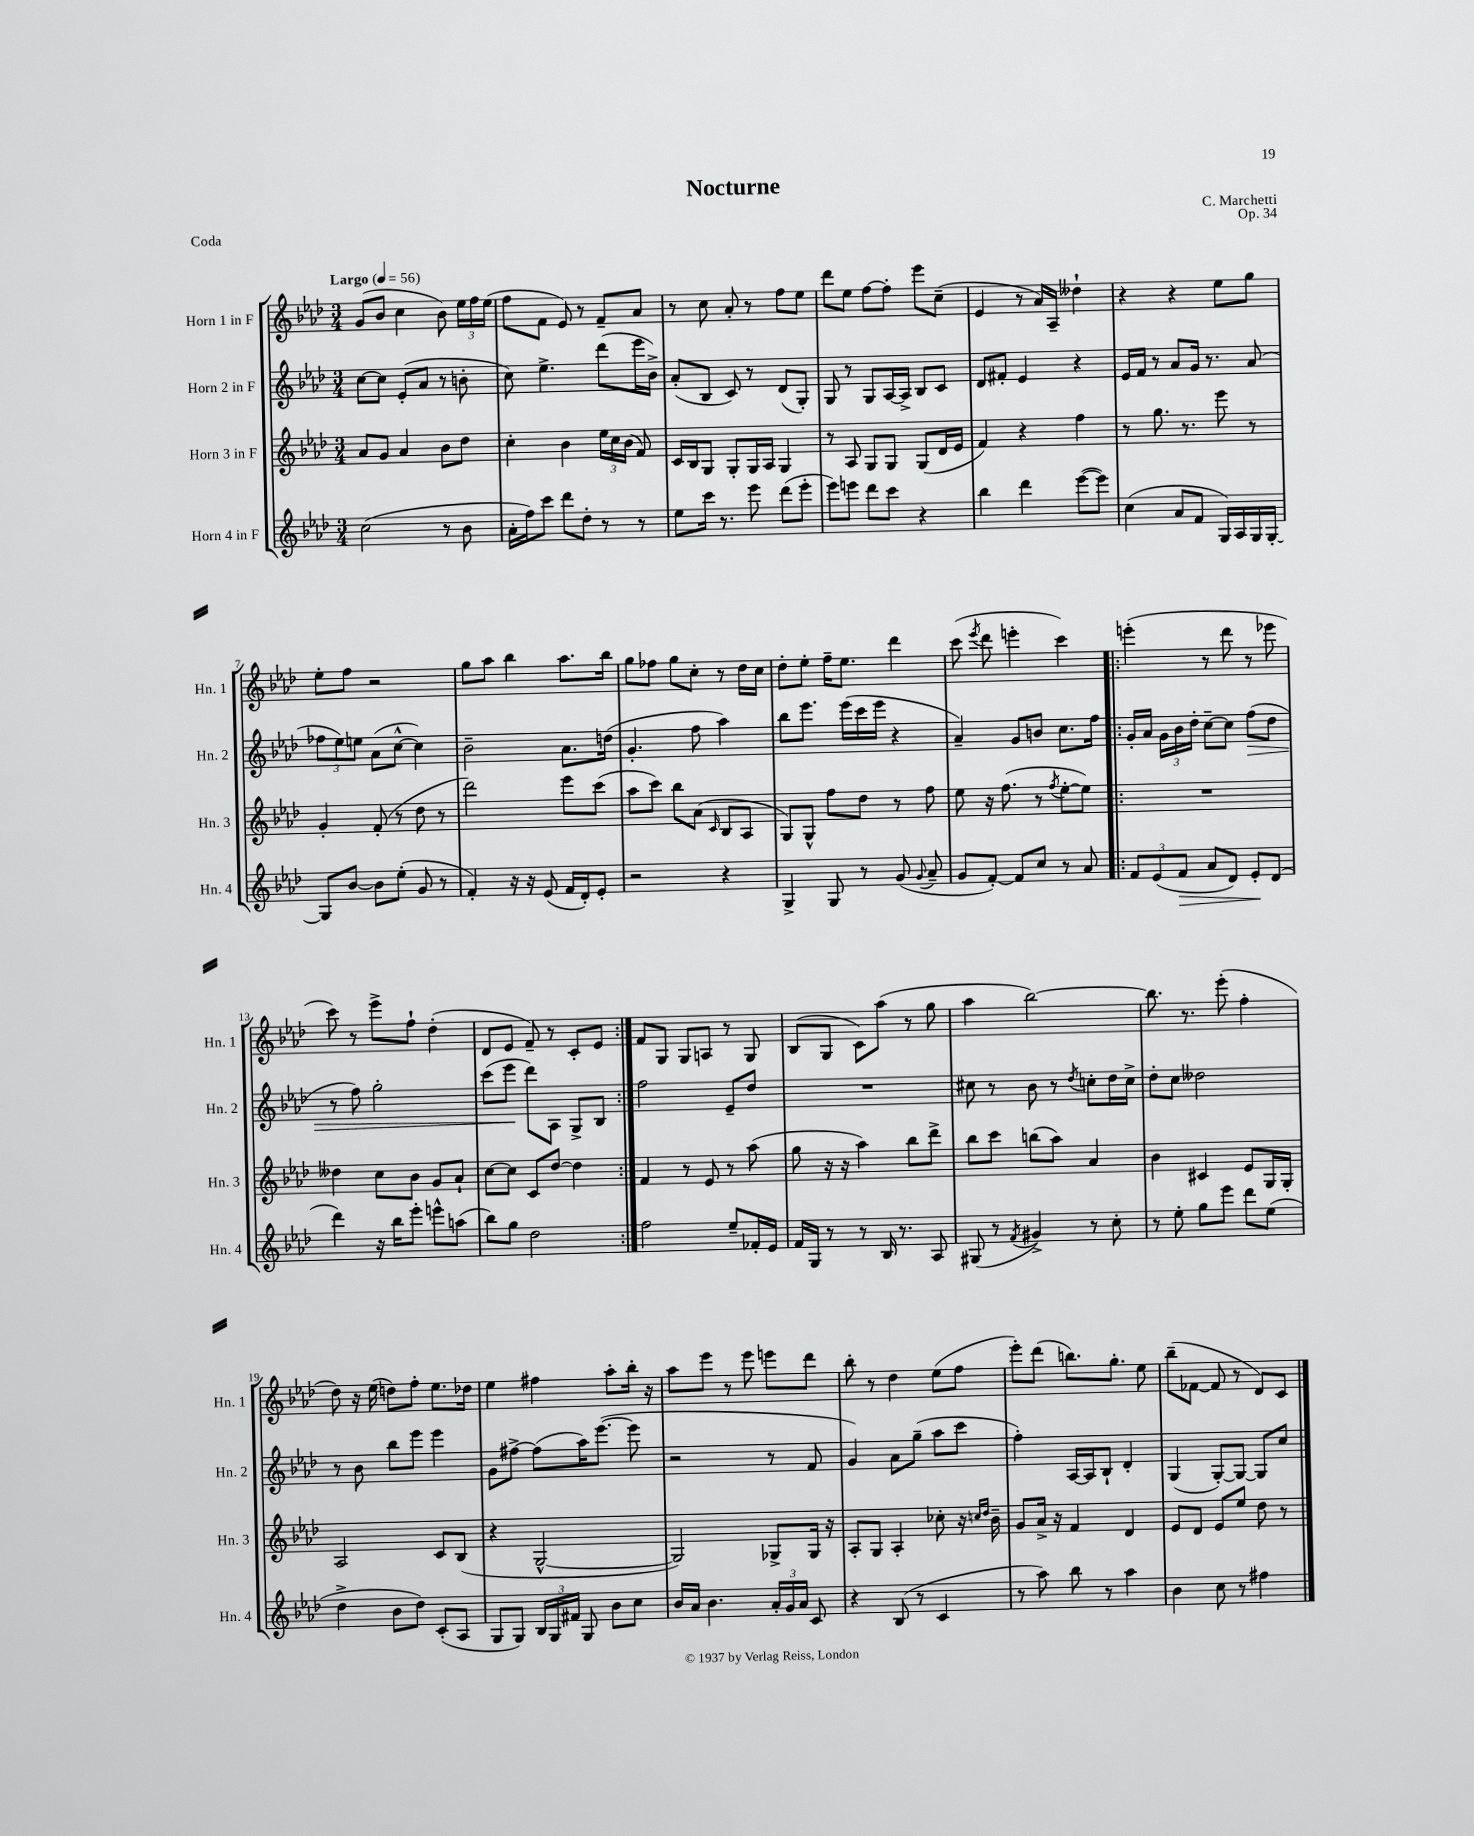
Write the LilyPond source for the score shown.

\header { title = "Nocturne" composer = "C. Marchetti" opus = "Op. 34" piece = "Coda" }
<<
\new StaffGroup <<
\new Staff = "s0" \with { instrumentName = "Horn 1 in F" shortInstrumentName = "Hn. 1" } {
    \clef treble \key aes \major \numericTimeSignature \time 3/4 \tempo "Largo" 4 = 56
    \autoBeamOff g'8[( bes'8] c''4 bes'8) \tuplet 3/2 { ees''16[ f''16 ees''16]( } |
    f''8[ f'8] ees'8) r8 f'8[-- aes'8] |
    r8 c''8 aes'8-. r8 f''8[ ees''8] |
    des'''8[ ees''8] f''8[~ f''8]-. ees'''8[ c''8]--( |
    ees'4 r8 aes'16[) aes16]-- deses''4-! |
    r4 r4 ees''8[ g''8] |
    ees''8[-. f''8] r2 |
    g''8[ aes''8] bes''4 aes''8.[ bes''16] |
    g''8[ fes''8] g''8[ c''8]-. r8 des''16[ c''16] |
    des''8[-. ees''8]-. f''16[-- ees''8.] des'''4 |
    c'''8( \acciaccatura { ees'''8 } des'''8 e'''4-. c'''4) |
    \repeat volta 2 { e'''4-.( r8 des'''8 r8 ees'''8 |
    c'''8) r8 ees'''8[-> f''8]-! des''4-.( |
    des'8[ ees'8] f'8--) r8 c'8[-. ees'8] | }
    f'8[ g8] g8[ a8] r8 g8 |
    bes8[( g8] c'8[) aes''8]( r8 g''8 |
    aes''4 bes''2~) |
    bes''8. r8. ees'''8-.( f''4-. |
    des''8) r16 ees''16( d''8[) f''8]-. ees''8.[ des''16] |
    ees''4 fis''4 aes''8[-. bes''16]-. r16 |
    aes''8[ ees'''8] r8 ees'''8 e'''8[ des'''8] |
    bes''8-. r8 des''4 ees''8[( f''8] |
    ees'''8[-.) des'''8]( b''8.[) g''8.]-. ees''8 |
    bes''8[--( fes'8]~ fes'8 r8 des'8[) c'8] \bar "|." |
}
\new Staff = "s1" \with { instrumentName = "Horn 2 in F" shortInstrumentName = "Hn. 2" } {
    \clef treble \key aes \major \numericTimeSignature \time 3/4
    \autoBeamOff c''8[~ c''8] ees'8[-.( aes'8] r8 b'8-. |
    c''8) ees''4.-> des'''8[( ees'''16 bes'16]->) |
    aes'8[-.( bes8] c'8) r8 des'8[( g8]-.) |
    g8 r8 g8[ aes16~ aes16]-> bes8[ c'8] |
    des'8[ fis'8]-. ees'4 r4 |
    ees'16[ f'16] r8 aes'8[ g'16] r8. aes'8( |
    \tuplet 3/2 { fes''8[ ees''8) e''8] } aes'8[( c''8]~-^ c''4) |
    bes'2-- aes'8.[ d''16]( |
    g'4.-. f''8 aes''4) |
    bes''8[ ees'''8.] ees'''16[( c'''16 ees'''16] r4 |
    aes'4--) g'8[ b'8] c''8.[ f''16] |
    \repeat volta 2 { g'16[-. aes'16] \tuplet 3/2 { g'16[ bes'16 des''16]-. } c''8[~-- c''8] f''8[\>( des''8] |
    r8 f''8) g''2-. |
    c'''8[( ees'''8]\! des'''8[) aes8] g8[-> bes8] | }
    f''2 ees'8[-- des''8] |
    R2. |
    cis''8 r8 bes'8 r8 \acciaccatura { des''8 } c''8[-. des''16 c''16]-> |
    des''8[-. c''8] deses''2 |
    r8 bes'8 bes''8[ ees'''8] ees'''4 |
    g'8[ fis''8]~-> fis''8[( aes''16) ees'''8.]~( ees'''8 |
    r2 r8 f'8 |
    g'4) aes'8[ g''8]--( aes''8[ c'''8] |
    f''4-.) aes16[~ aes16 bes8]-! des'4-. |
    g4( g8[~-.) g8]~ g8[ c''8] \bar "|." |
}
\new Staff = "s2" \with { instrumentName = "Horn 3 in F" shortInstrumentName = "Hn. 3" } {
    \clef treble \key aes \major \numericTimeSignature \time 3/4
    \autoBeamOff aes'8[ g'8] aes'4 bes'8[ des''8] |
    c''4-. bes'4 \tuplet 3/2 { ees''16[ c''16 bes'16]( } f'8) |
    c'16[ bes16 g8] g8[-. g16 aes16] g4 |
    r8 aes8 g8[ g8] g8[( des'16 ees'16] |
    f'4) r4 f''4 |
    r8 g''8. r8. ees'''8 r8 |
    g'4-. f'8-.( r8 des''8 r8 |
    des'''2) ees'''8[ c'''8]( |
    aes''8[ c'''8]) bes''8[ aes'8]( \grace { c'16 } bes8[ aes8] |
    g8[) g8]-^ f''8[ des''8] r8 f''8 |
    ees''8 r16 f''8.( r8 \acciaccatura { f''8 } ees''8[~-. ees''8]) |
    \repeat volta 2 { R2. |
    deses''4 c''8[ bes'8] g'8[ aes'8]-! |
    c''8[~ c''8] c'8[ des''8]~ des''4 | }
    f'4 r8 ees'8 r8 aes''8( |
    g''8 r16 r16 aes''4) bes''8[ des'''8]-> |
    bes''8[ c'''8] b''8[( aes''8]) aes'4 |
    bes'4 cis'4 ees'8[ g16 g16]-. |
    aes2 c'8[ bes8]( |
    r4 g2~-^ |
    g2) ges8[-> ges16] r16 |
    aes8[-. g8] aes4-. ces''8-. r16 \grace { c''16[ des''16] } bes'16-- |
    g'8[ aes'16]-> r16 f'4 des'4 |
    ees'8[ des'8] ees'8[ ees''8] des''8 r8 \bar "|." |
}
\new Staff = "s3" \with { instrumentName = "Horn 4 in F" shortInstrumentName = "Hn. 4" } {
    \clef treble \key aes \major \numericTimeSignature \time 3/4
    \autoBeamOff c''2( r8 bes'8 |
    aes'16[-. f''16) c'''8] des'''8[ des''8]-. r8 r8 |
    ees''8[ c'''16] r8. ees'''8 des'''8[( ees'''8]-. |
    ees'''8[) e'''8] des'''8[ c'''8] r4 |
    bes''4 des'''4 ees'''8[~( ees'''8]) |
    c''4( aes'8[ f'8] g16[) aes16 g16 g16]~-. |
    g8[ bes'8]~ bes'8[ ees''8]-.( g'8 r8 |
    f'4-.) r16 r16 ees'8( f'16[ des'16-.) ees'8]-. |
    r2 r4 |
    g4-> g8 r8 g'8( \appoggiatura { g'8 } aes'8-- |
    g'8[ f'8]~-.) f'8[ c''8] r8 aes'8 |
    \repeat volta 2 { \tuplet 3/2 { f'8[ ees'8( f'8]\> } aes'8[ des'8]) ees'8[-.\! des'8]( |
    des'''4) r16 bes''16[ ees'''8]-. e'''8[-^ a''8]( |
    bes''8[) g''8] des''2 | }
    f''2 ees''8[-- fes'16-. ees'16] |
    f'16[ g16] r8 r8 bes16 r8. aes8 |
    gis8( r8 \acciaccatura { f'8 } gis'4->) r8 c''8-. |
    r8 ees''8-. g''8[ ees'''8] des'''8[ ees''8]( |
    des''4-> bes'8[ des''8]) c'8[-.( aes8] |
    g8[ g8]) \tuplet 3/2 { bes16[ g16 fis'16] } g8 bes'8[ c''8] |
    bes'16[ aes'16] bes'4. \tuplet 3/2 { aes'16[-. g'16 aes'16] } c'8 |
    r4 bes8( r8 c'4 |
    r8 aes''8) bes''8 r8 aes''4 |
    bes'4 c''8 r8 fis''4 \bar "|." |
}
>>
>>
